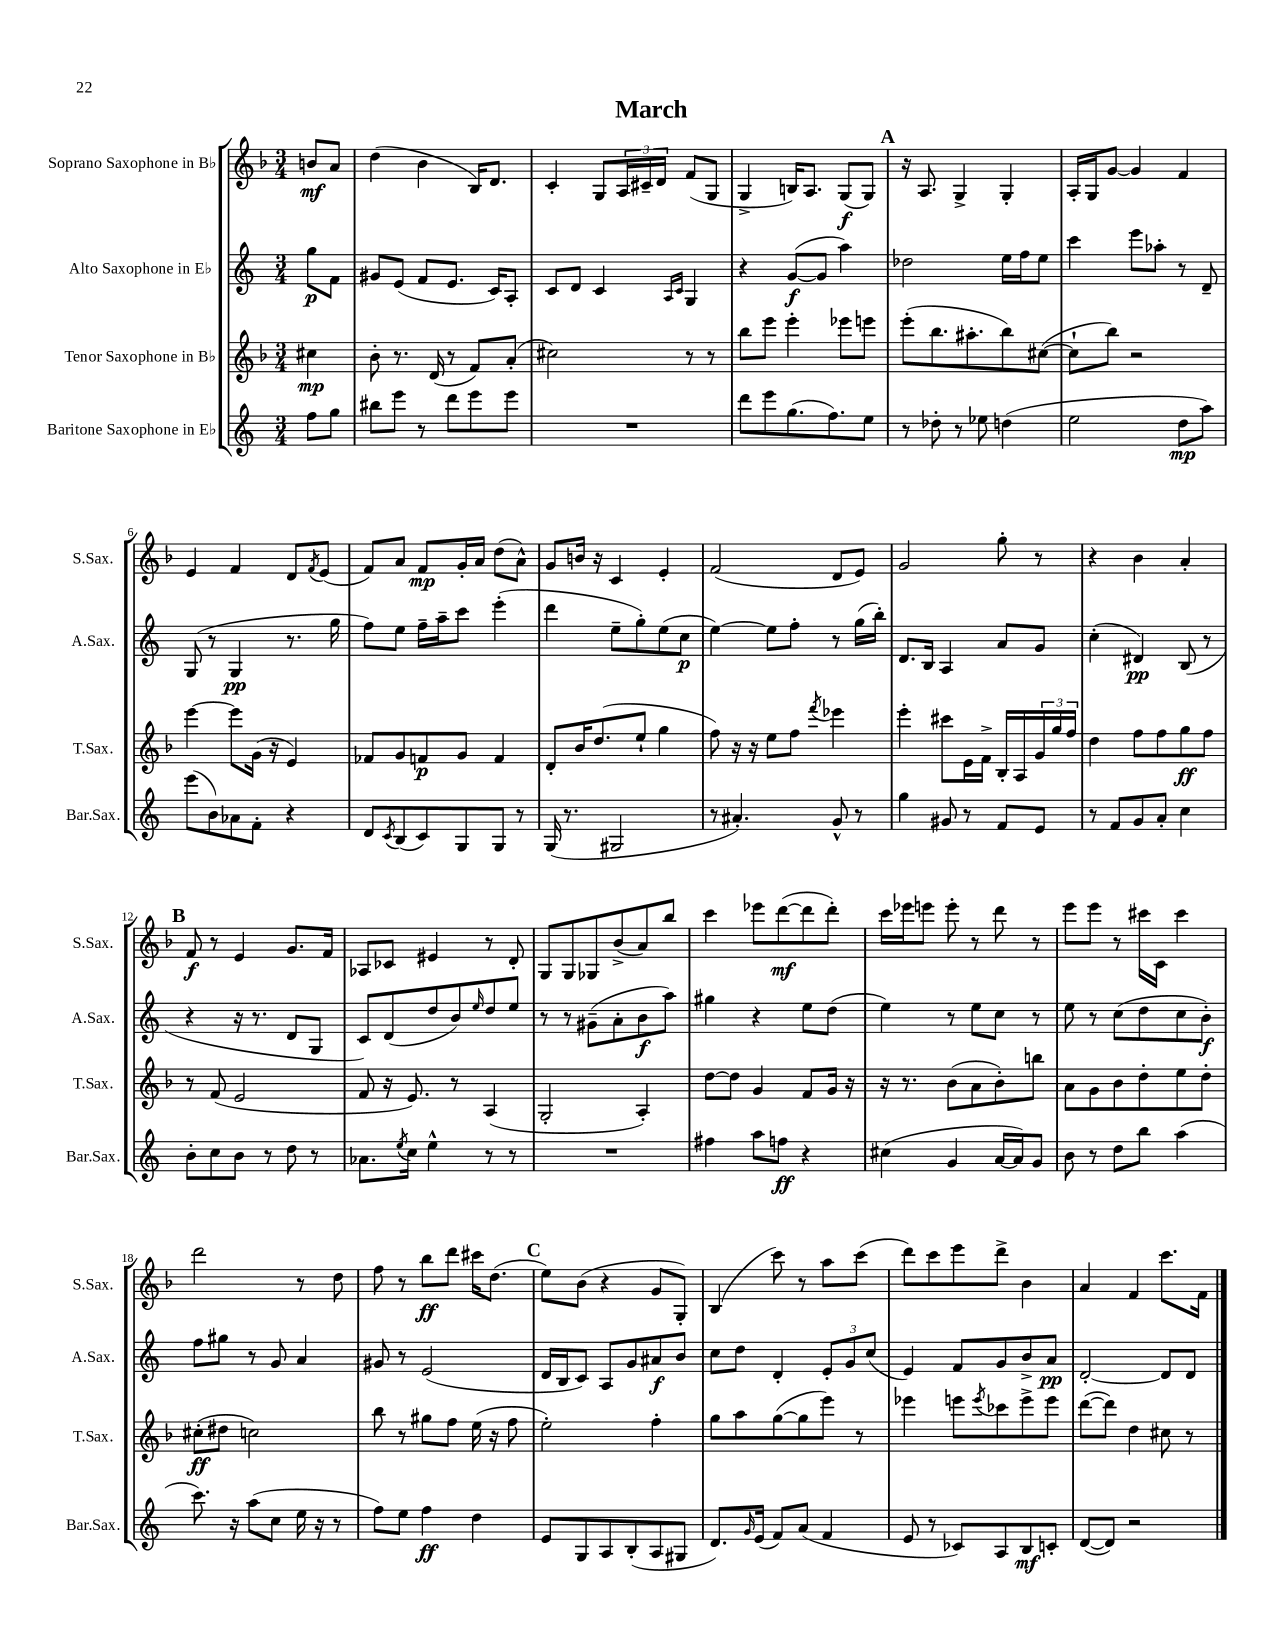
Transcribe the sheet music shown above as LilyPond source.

\header { title = "March" }
<<
\new StaffGroup <<
\new Staff = "s0" \with { instrumentName = "Soprano Saxophone in Bb" shortInstrumentName = "S.Sax." } {
    \clef treble \key f \major \numericTimeSignature \time 3/4 \partial 4
    b'8\mf a'8 |
    d''4( bes'4 bes16) d'8. |
    c'4-. g8 \tuplet 3/2 { a16 cis'16-- d'16 } f'8( g8 |
    g4-> b16) a8. g8\f( g8) |
    \mark \markup { \bold "A" } r16 a8. g4-> g4-. |
    a16-. g16 g'8~ g'4 f'4 |
    e'4 f'4 d'8 \acciaccatura { f'8 } e'8( |
    f'8) a'8 f'8\mp g'16-. a'16 d''8( a'8-^) |
    g'8 b'16 r16 c'4 e'4-. |
    f'2( d'8 e'8) |
    g'2 g''8-. r8 |
    r4 bes'4 a'4-. |
    \mark \markup { \bold "B" } f'8\f r8 e'4 g'8. f'16 |
    aes8 ces'8 eis'4 r8 d'8-. |
    g8 g8 ges8 bes'8->( a'8) bes''8 |
    c'''4 ees'''8 d'''8~\mf( d'''8 d'''8-.) |
    c'''16 ees'''16 e'''8 e'''8-. r8 d'''8 r8 |
    e'''8 e'''8 r8 cis'''16 c'16 cis'''4 |
    d'''2 r8 d''8 |
    f''8 r8 bes''8\ff d'''8 cis'''16 d''8.( |
    \mark \markup { \bold "C" } e''8) bes'8( r4 g'8 g8-.) |
    bes4( c'''8) r8 a''8 c'''8( |
    d'''8) c'''8 e'''8 d'''8-> bes'4 |
    a'4 f'4 c'''8. f'16 \bar "|." |
}
\new Staff = "s1" \with { instrumentName = "Alto Saxophone in Eb" shortInstrumentName = "A.Sax." } {
    \clef treble \key c \major \numericTimeSignature \time 3/4 \partial 4
    g''8\p f'8 |
    gis'8 e'8( f'8 e'8. c'16) a8-. |
    c'8 d'8 c'4 \grace { a16 c'16 } g4 |
    r4 g'8~\f( g'8 a''4) |
    \mark \markup { \bold "A" } des''2 e''16 f''16 e''8 |
    c'''4 e'''8 aes''8-. r8 d'8-- |
    g8( r8 g4\pp r8. g''16 |
    f''8) e''8 f''16-- a''16-- c'''8 e'''4-.( |
    d'''4 e''8-- g''8-.) e''8( c''8\p |
    e''4~) e''8 f''8-. r8 g''16( b''16-.) |
    d'8. b16 a4 a'8 g'8 |
    c''4-.( dis'4\pp) b8( r8 |
    \mark \markup { \bold "B" } r4 r16 r8. d'8 g8 |
    c'8) d'8( d''8 b'8) \grace { e''16 } d''8 e''8 |
    r8 r8 gis'8--( a'8-. b'8\f a''8) |
    gis''4 r4 e''8 d''8( |
    e''4) r8 e''8 c''8 r8 |
    e''8 r8 c''8( d''8 c''8 b'8-.\f) |
    f''8 gis''8 r8 g'8 a'4 |
    gis'8 r8 e'2( |
    \mark \markup { \bold "C" } d'16 b16 c'8) a8 g'8 ais'8\f b'8 |
    c''8 d''8 d'4-. \tuplet 3/2 { e'8-. g'8 c''8( } |
    e'4) f'8 g'8 b'8-> a'8\pp |
    d'2~-. d'8 d'8 \bar "|." |
}
\new Staff = "s2" \with { instrumentName = "Tenor Saxophone in Bb" shortInstrumentName = "T.Sax." } {
    \clef treble \key f \major \numericTimeSignature \time 3/4 \partial 4
    cis''4\mp |
    bes'8-. r8. d'16( r8 f'8) a'8-.( |
    cis''2) r8 r8 |
    bes''8 e'''8 e'''4-. ees'''8 e'''8 |
    \mark \markup { \bold "A" } e'''8-.( bes''8. ais''8.-. bes''8) cis''8~( |
    cis''8-! bes''8) r2 |
    e'''4~ e'''8 g'16( r16 e'4) |
    fes'8 g'8 f'8\p g'8 f'4 |
    d'8-. bes'16 d''8.( e''8-! g''4 |
    f''8) r16 r16 e''8 f''8 \acciaccatura { f'''8 } ees'''4 |
    e'''4-. cis'''8 e'16 f'16-> bes16-. a16 \tuplet 3/2 { g'16 g''16 f''16 } |
    d''4 f''8 f''8 g''8\ff f''8 |
    \mark \markup { \bold "B" } r8 f'8( e'2 |
    f'8 r16 e'8.) r8 a4( |
    g2-. a4-.) |
    d''8~ d''8 g'4 f'8 g'16 r16 |
    r16 r8. bes'8( a'8 bes'8-.) b''8 |
    a'8 g'8 bes'8 d''8-. e''8 d''8-. |
    cis''8-.\ff( dis''8 c''2) |
    bes''8 r8 gis''8 f''8 e''16( r16 f''8 |
    \mark \markup { \bold "C" } e''2-.) f''4-. |
    g''8 a''8 g''8~( g''8 e'''8) r8 |
    ees'''4 e'''8 \acciaccatura { e'''8 } ces'''8 e'''8-> e'''8 |
    d'''8~( d'''8) d''4 cis''8 r8 \bar "|." |
}
\new Staff = "s3" \with { instrumentName = "Baritone Saxophone in Eb" shortInstrumentName = "Bar.Sax." } {
    \clef treble \key c \major \numericTimeSignature \time 3/4 \partial 4
    f''8 g''8 |
    bis''8 e'''8 r8 d'''8 e'''8 e'''8 |
    R2. |
    d'''8 e'''8 g''8.( f''8.) e''8 |
    \mark \markup { \bold "A" } r8 des''8-. r8 ees''8 d''4( |
    e''2 d''8\mp a''8) |
    e'''8( b'8) aes'8 f'8-. r4 |
    d'8 \acciaccatura { c'8 } b8( c'8) g8 g8 r8 |
    g16( r8. gis2 |
    r8 ais'4.-.) g'8-^ r8 |
    g''4 gis'8 r8 f'8 e'8 |
    r8 f'8 g'8 a'8-. c''4 |
    \mark \markup { \bold "B" } b'8-. c''8 b'8 r8 d''8 r8 |
    aes'8. \acciaccatura { e''8 } c''16 e''4-^ r8 r8 |
    R2. |
    fis''4 a''8 f''8\ff r4 |
    cis''4( g'4 a'16~ a'16) g'8 |
    b'8 r8 d''8 b''8 a''4( |
    c'''8.) r16 a''8( c''8 e''16 r16 r8 |
    f''8) e''8 f''4\ff d''4 |
    \mark \markup { \bold "C" } e'8 g8 a8 b8-.( a8 gis8 |
    d'8.) \grace { g'16 } e'16( f'8) a'8( f'4 |
    e'8 r8 ces'8) a8 b8\mf c'8-. |
    d'8~( d'8) r2 \bar "|." |
}
>>
>>
